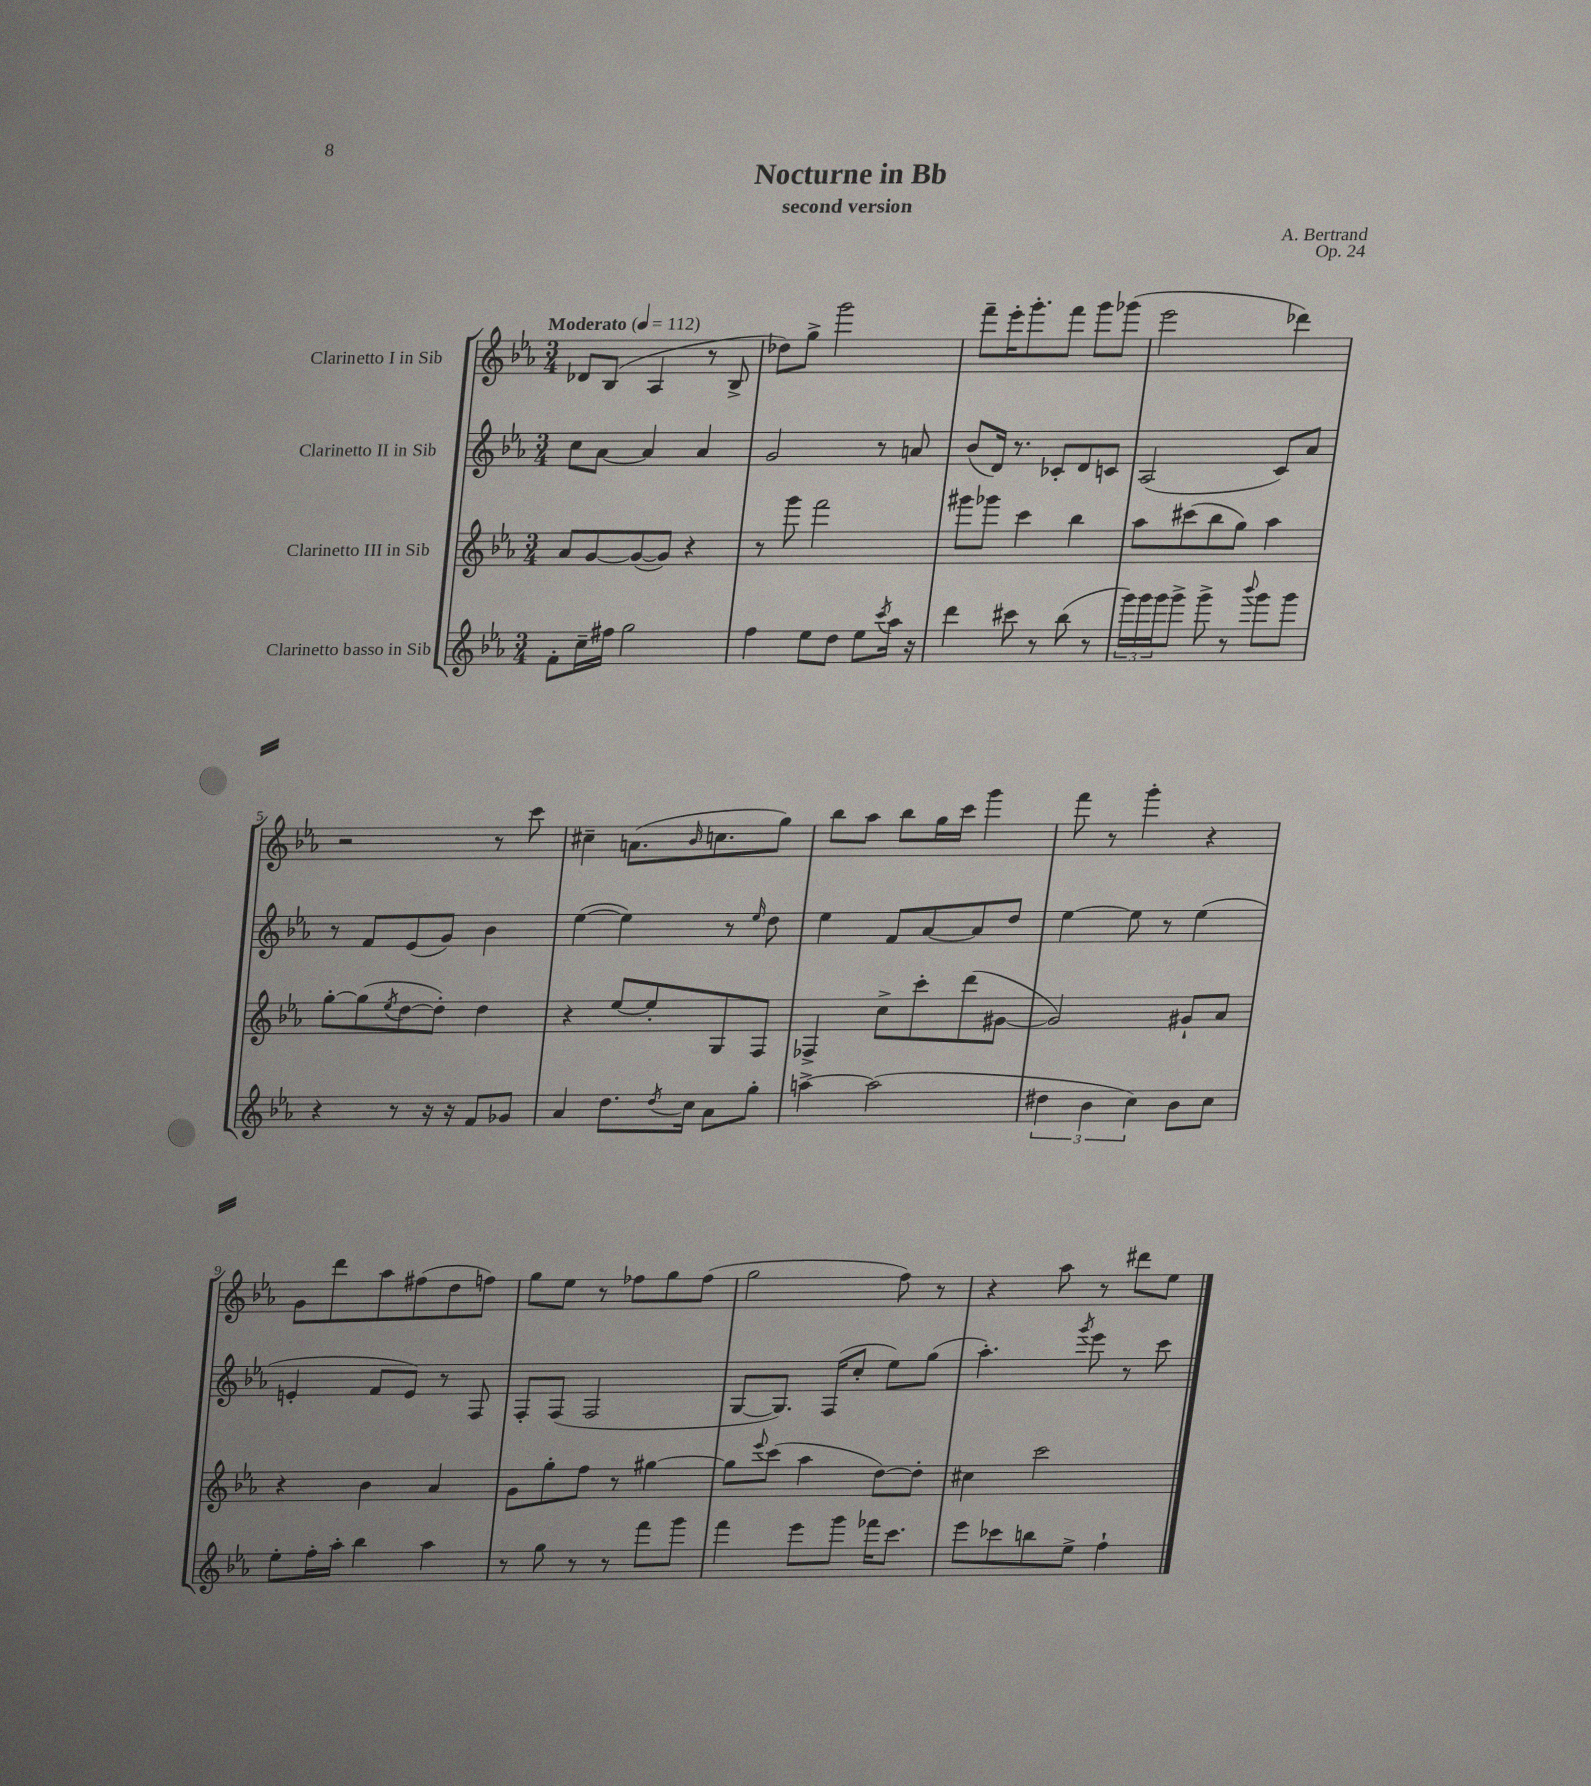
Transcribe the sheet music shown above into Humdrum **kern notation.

**kern	**kern	**kern	**kern
*staff4	*staff3	*staff2	*staff1
*clefG2	*clefG2	*clefG2	*clefG2
*k[b-e-a-]	*k[b-e-a-]	*k[b-e-a-]	*k[b-e-a-]
*M3/4	*M3/4	*M3/4	*M3/4
*MM112	*MM112	*MM112	*MM112
8f'	8a-	8cc	8d-
16cc~	[8g	[8a-	(8B-
16ff#	.	.	.
2gg	(8g_	4a-]	4A-
.	8g])	.	.
.	4r	4a-	8r
.	.	.	8B-^
=	=	=	=
4ff	8r	2g	8dd-)
.	8ggg	.	8gg^
8ee-	2fff	.	2ggg
8dd	.	.	.
8ee-	.	8r	.
8qccc	.	.	.
16aa-	.	8a	.
16r	.	.	.
=	=	=	=
4ddd	8ggg#	(8b-	8fff~
.	8ggg-	16d)	16eee-'
.	.	8.r	8.ggg'
8ccc#	4ccc	.	.
8r	.	8c-'	8fff
(8bb-	4bb-	8d	8ggg
8r	.	8c	(8ggg-
=	=	=	=
24ggg)	8aa-	(2A-	2eee-
24ggg	.	.	.
24ggg	.	.	.
8ggg^	(8ccc#	.	.
8ggg^	8bb-	.	.
8r	8gg)	.	.
8qqbbb-	.	.	.
8ggg	4aa-	8c)	4ddd-)
8ggg	.	8a-	.
=	=	=	=
4r	[8gg'	8r	2r
.	(8gg]	8f	.
.	8qee-	.	.
8r	[8dd	(8e-	.
16r	8dd'])	8g)	.
16r	.	.	.
8f	4dd	4b-	8r
8g-	.	.	8ccc
=	=	=	=
4a-	4r	([4ee-	4cc#~
8.dd	[8ee-	4ee-])	(8.a
.	8ee-']	.	.
8qdd	.	.	16qqb-
16cc	.	.	8.cc
8a-	8G	8r	.
.	.	16qqee-	.
8gg'	8F	8dd	8gg)
=	=	=	=
[4aa^	4F-^	4ee-	8bb-
.	.	.	8aa-
(2aa]	8cc^	8f	8bb-
.	8ccc'	[8a-	16gg
.	.	.	16ccc
.	(8ddd	8a-]	4ggg
.	[8g#	8dd	.
=	=	=	=
6dd#	2g#])	[4ee-	8fff
.	.	.	8r
6b-	.	.	.
.	.	8ee-]	4ggg'
6cc)	.	.	.
.	.	8r	.
8b-	8g#`	(4ee-	4r
8cc	8a-	.	.
=	=	=	=
8ee-'	4r	4e'	8g
16ff'	.	.	8ddd
16aa-'	.	.	.
4bb-	4b-	8f	8aa-
.	.	8e)	(8ff#
4aa-	4a-	8r	8dd
.	.	8F	8ff)
=	=	=	=
8r	8g	8F'	8gg
8gg	8gg'	(8F	8ee-
8r	8ff	2F	8r
8r	8r	.	8ff-
8fff	[4gg#	.	8gg
8ggg	.	.	(8ff-
=	=	=	=
4fff	8gg#]	[8G	2gg
.	8qqeee-	.	.
.	(8ccc	8.G])	.
8eee-	4aa-	.	.
.	.	(16F	.
8ggg	.	8cc'	.
16fff-	[8dd)	8ee-)	8ff)
8.ccc	.	.	.
.	8dd']	(8gg	8r
=	=	=	=
8eee-	4cc#	4.aa-')	4r
8ccc-	.	.	.
8bb	2ccc	.	8aa-
.	.	8qggg	.
8ee-^	.	8eee-	8r
4ff`	.	8r	8ddd#
.	.	8ccc	8ee-
==	==	==	==
*-	*-	*-	*-
